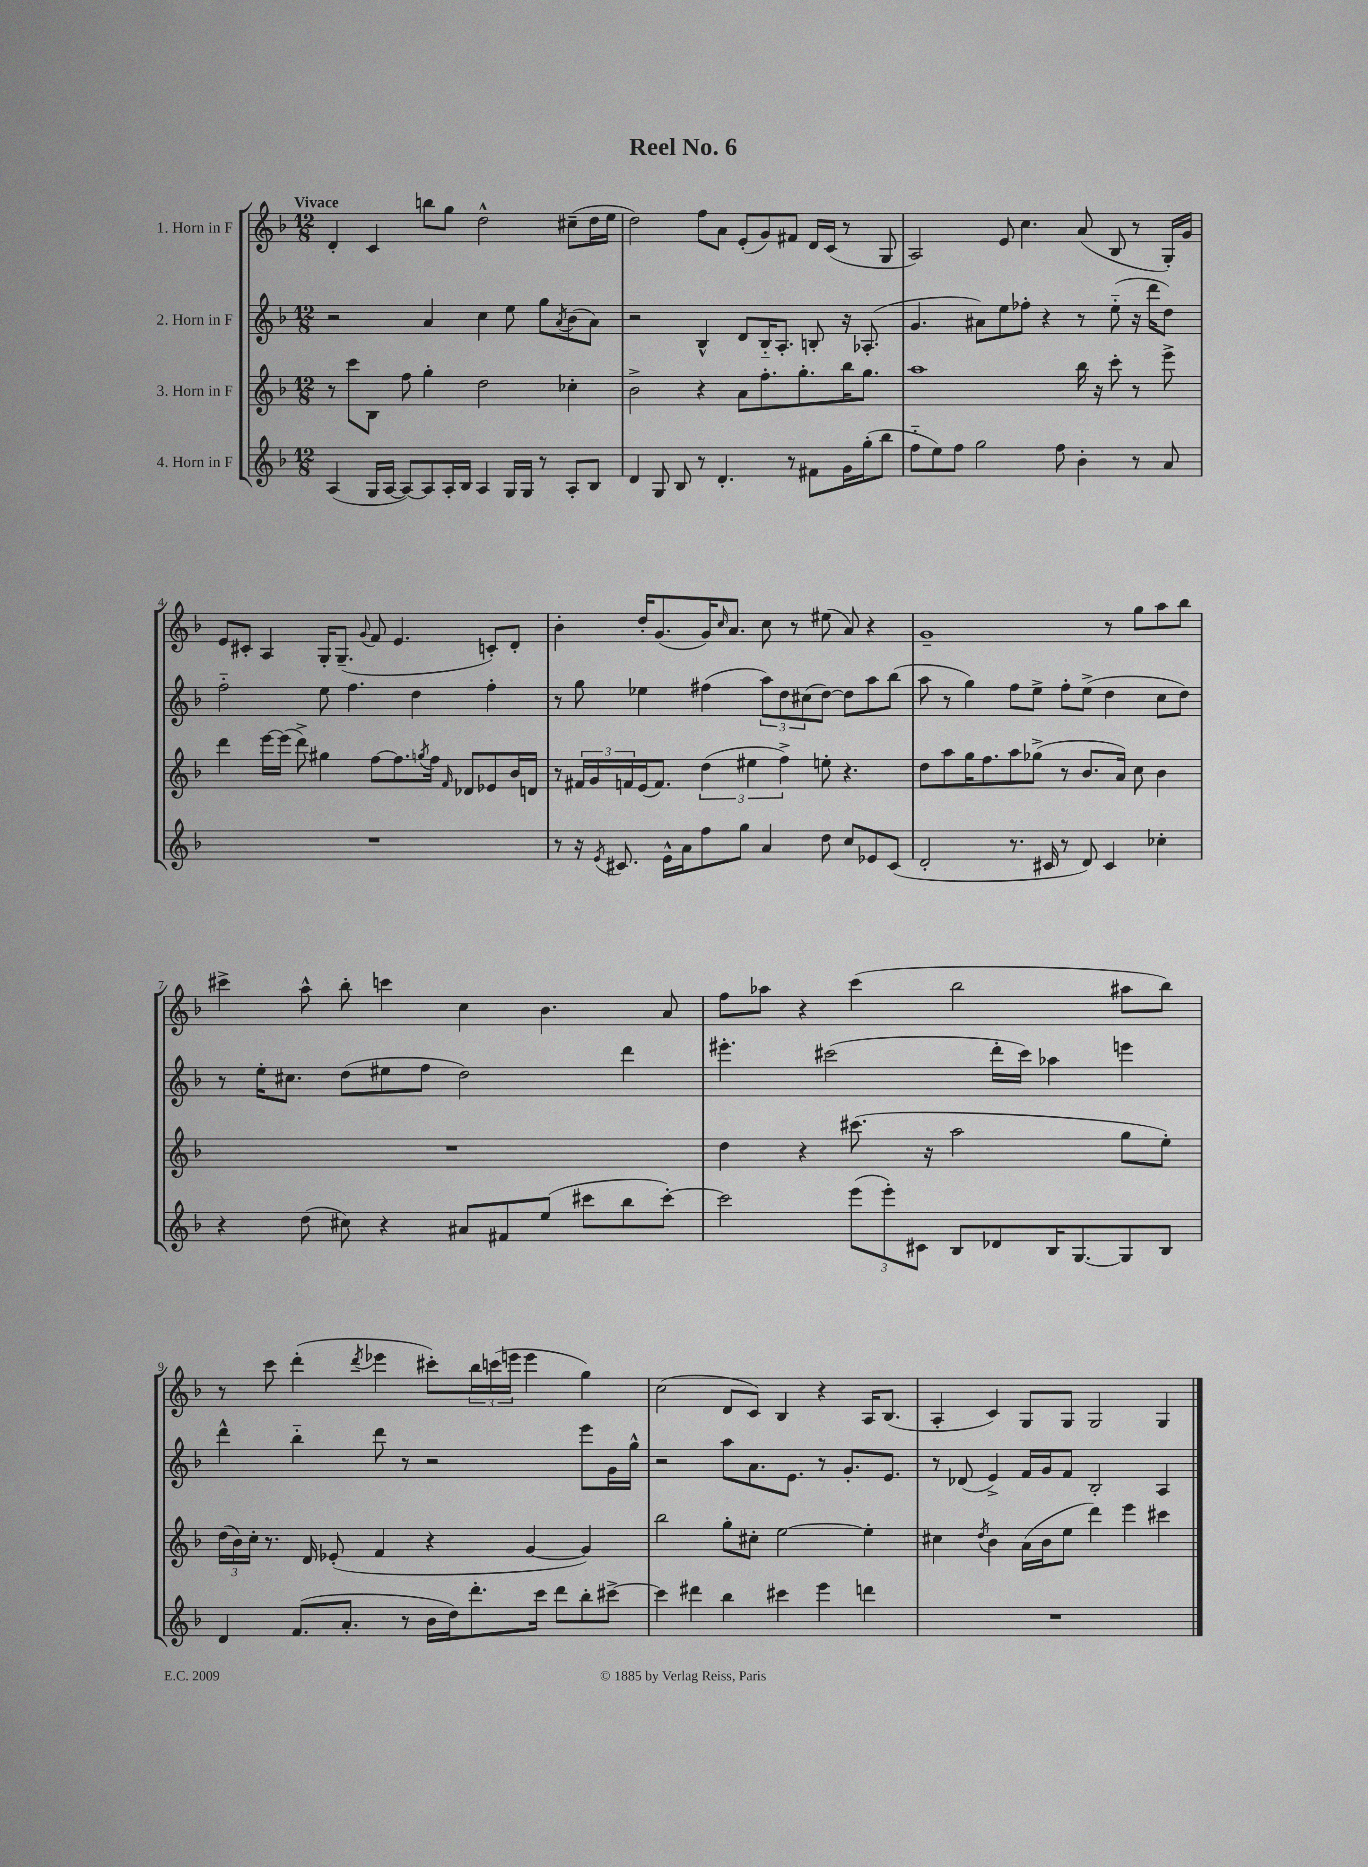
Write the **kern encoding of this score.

**kern	**kern	**kern	**kern
*staff4	*staff3	*staff2	*staff1
*clefG2	*clefG2	*clefG2	*clefG2
*k[b-]	*k[b-]	*k[b-]	*k[b-]
*M12/8	*M12/8	*M12/8	*M12/8
(4A	8r	2r	4d'
.	8ccc	.	.
16G	8B-	.	4c
[16A	.	.	.
8A_)	8ff	.	.
8A]	4gg'	4a	8bb
16A'	.	.	8gg
16B-	.	.	.
4A	2dd	4cc	2dd^^
16G	.	8ee	.
16G	.	.	.
8r	.	8gg	.
.	.	8qa	.
8A'	4cc-'	(8b-	(8cc#~
8B-	.	8a)	16dd
.	.	.	16ee
=	=	=	=
4d	2b-^	2r	2dd)
8G	.	.	.
8B-	.	.	.
8r	4r	4B-^^	8ff
4.d'	.	.	8a
.	8a	8d	(8e'
.	8.ff'	16B-'~	8g)
.	.	8.A'	.
8r	.	.	8f#
.	8.gg'	.	.
8f#	.	8B'	16d
.	.	.	(16c
16g	16bb-	16r	8r
(16gg'	8.gg	(8.A-'	.
8bb-	.	.	8G
=	=	=	=
8ff'~	1aa	4.g	2A)
8ee)	.	.	.
8ff	.	.	.
2gg	.	8a#)	.
.	.	8ee	8e
.	.	8ff-'	4.cc
.	.	4r	.
8ff	.	.	.
4b-'	16bb-	8r	(8a
.	16r	.	.
.	8ccc'	(8ee'~	8B-
8r	8r	16r	8r
.	.	16ddd	.
8a	8eee^	8dd)	16G')
.	.	.	16g
=	=	=	=
1.r	4ddd	2ff'~	8e
.	.	.	8c#'
.	[16eee	.	4A
.	(16eee]	.	.
.	8ddd^)	.	.
.	4gg#	8ee	16G'
.	.	.	(8.G~
.	.	4.ff	.
.	.	.	8qqg
.	[8ff	.	8f
.	8.ff]	.	4.e
.	.	4dd	.
.	8qgg	.	.
.	16ff	.	.
.	16qqf	.	.
.	8d-	.	.
.	8e-	4ff'	8c')
.	16b-	.	8d'
.	16d	.	.
=	=	=	=
8r	8r	8r	4b-'
16r	24f#	8gg	.
.	24g	.	.
8qe	.	.	.
8.c#	.	.	.
.	24f	.	.
.	(16e	4ee-	16dd'
.	8.f)	.	(8.g
16e^^	.	.	.
16a	.	.	.
8ff	(6dd	(4ff#	16g)
.	.	.	16qqcc
.	.	.	8.a
8gg	.	.	.
.	6ee#	.	.
4a	.	12aa)	8cc
.	6ff^)	12dd	.
.	.	.	8r
.	.	(12cc#	.
8dd	8ee'	[8dd)	(8ee#
8cc	4.r	8dd]	8a)
8e-	.	8aa	4r
(8c#	.	(8bb-	.
=	=	=	=
2d'	8dd	8aa	1g~
.	8aa	8r	.
.	16gg	4gg)	.
.	8.ff	.	.
8.r	8aa	8ff	.
.	(8gg-^	8ee^	.
16c#	.	.	.
8r	8r	8ff'	.
8d)	8.b-	(8ee^	.
4c#	.	4dd	8r
.	16a)	.	.
.	8cc	.	8gg
4cc-'	4b-	8cc	8aa
.	.	8dd)	8bb-
=	=	=	=
4r	1.r	8r	4ccc#^
.	.	16ee'	.
.	.	8.cc#	.
(8dd	.	.	8aa^^
8cc#)	.	(8dd	8bb-'
4r	.	8ee#	4ccc
.	.	8ff	.
8a#	.	2dd)	4cc
8f#	.	.	.
(8ee	.	.	4.b-
8ccc#	.	.	.
8bb-	.	4ddd	.
[8ccc#')	.	.	8a
=	=	=	=
2ccc#]	4dd	4.eee#'	8ff
.	.	.	8aa-
.	4r	.	4r
.	.	(2ccc#	.
(12eee	(8.ccc#	.	(4ccc
12eee')	.	.	.
12c#	.	.	.
.	16r	.	.
8B-	2aa	.	2bb-
8d-	.	16ddd'	.
.	.	16ccc#)	.
16B-	.	4aa-	.
[8.G	.	.	.
8G]	8gg	4eee	8aa#
8B-	8ee')	.	8bb-)
=	=	=	=
4d	(24dd	4ddd^^	8r
.	24b-)	.	.
.	24cc'	.	.
.	8.r	.	8ccc
(8.f	.	4bb-'~	(4ddd'
.	16d	.	.
.	(8e-'	.	.
8.a'	.	.	.
.	.	.	8qddd
.	4f	8ddd	4eee-
8r	.	8r	.
16b-	4r	2r	8ccc#')
16dd)	.	.	.
8.ddd'	.	.	24bb-
.	.	.	(24ccc
.	.	.	24eee
.	[4g	.	4eee
16ccc	.	.	.
8ddd	.	.	.
8bb-'	4g])	8eee	4gg)
[8ccc#^	.	16g	.
.	.	16gg^^	.
=	=	=	=
4ccc#]	2bb-	2r	(2cc
4ddd#	.	.	.
4bb-	8gg'	8aa	8d
.	8cc#'	8.a	8c)
4ccc#	[2ee	.	4B-
.	.	8.e	.
4eee	.	8r	4r
.	.	8.g'	.
4ddd	4ee']	.	16A
.	.	8.e	(8.B-
=	=	=	=
1.r	4cc#	8r	4A'
.	.	(8d-	.
.	8qdd	.	.
.	4b-	4e^)	4c)
.	(16a	16f	8G
.	16b-	16g	.
.	8ee	8f	8G
.	4ddd)	2B-'	2G
.	4eee	.	.
.	4ccc#	4A	4G
==	==	==	==
*-	*-	*-	*-
